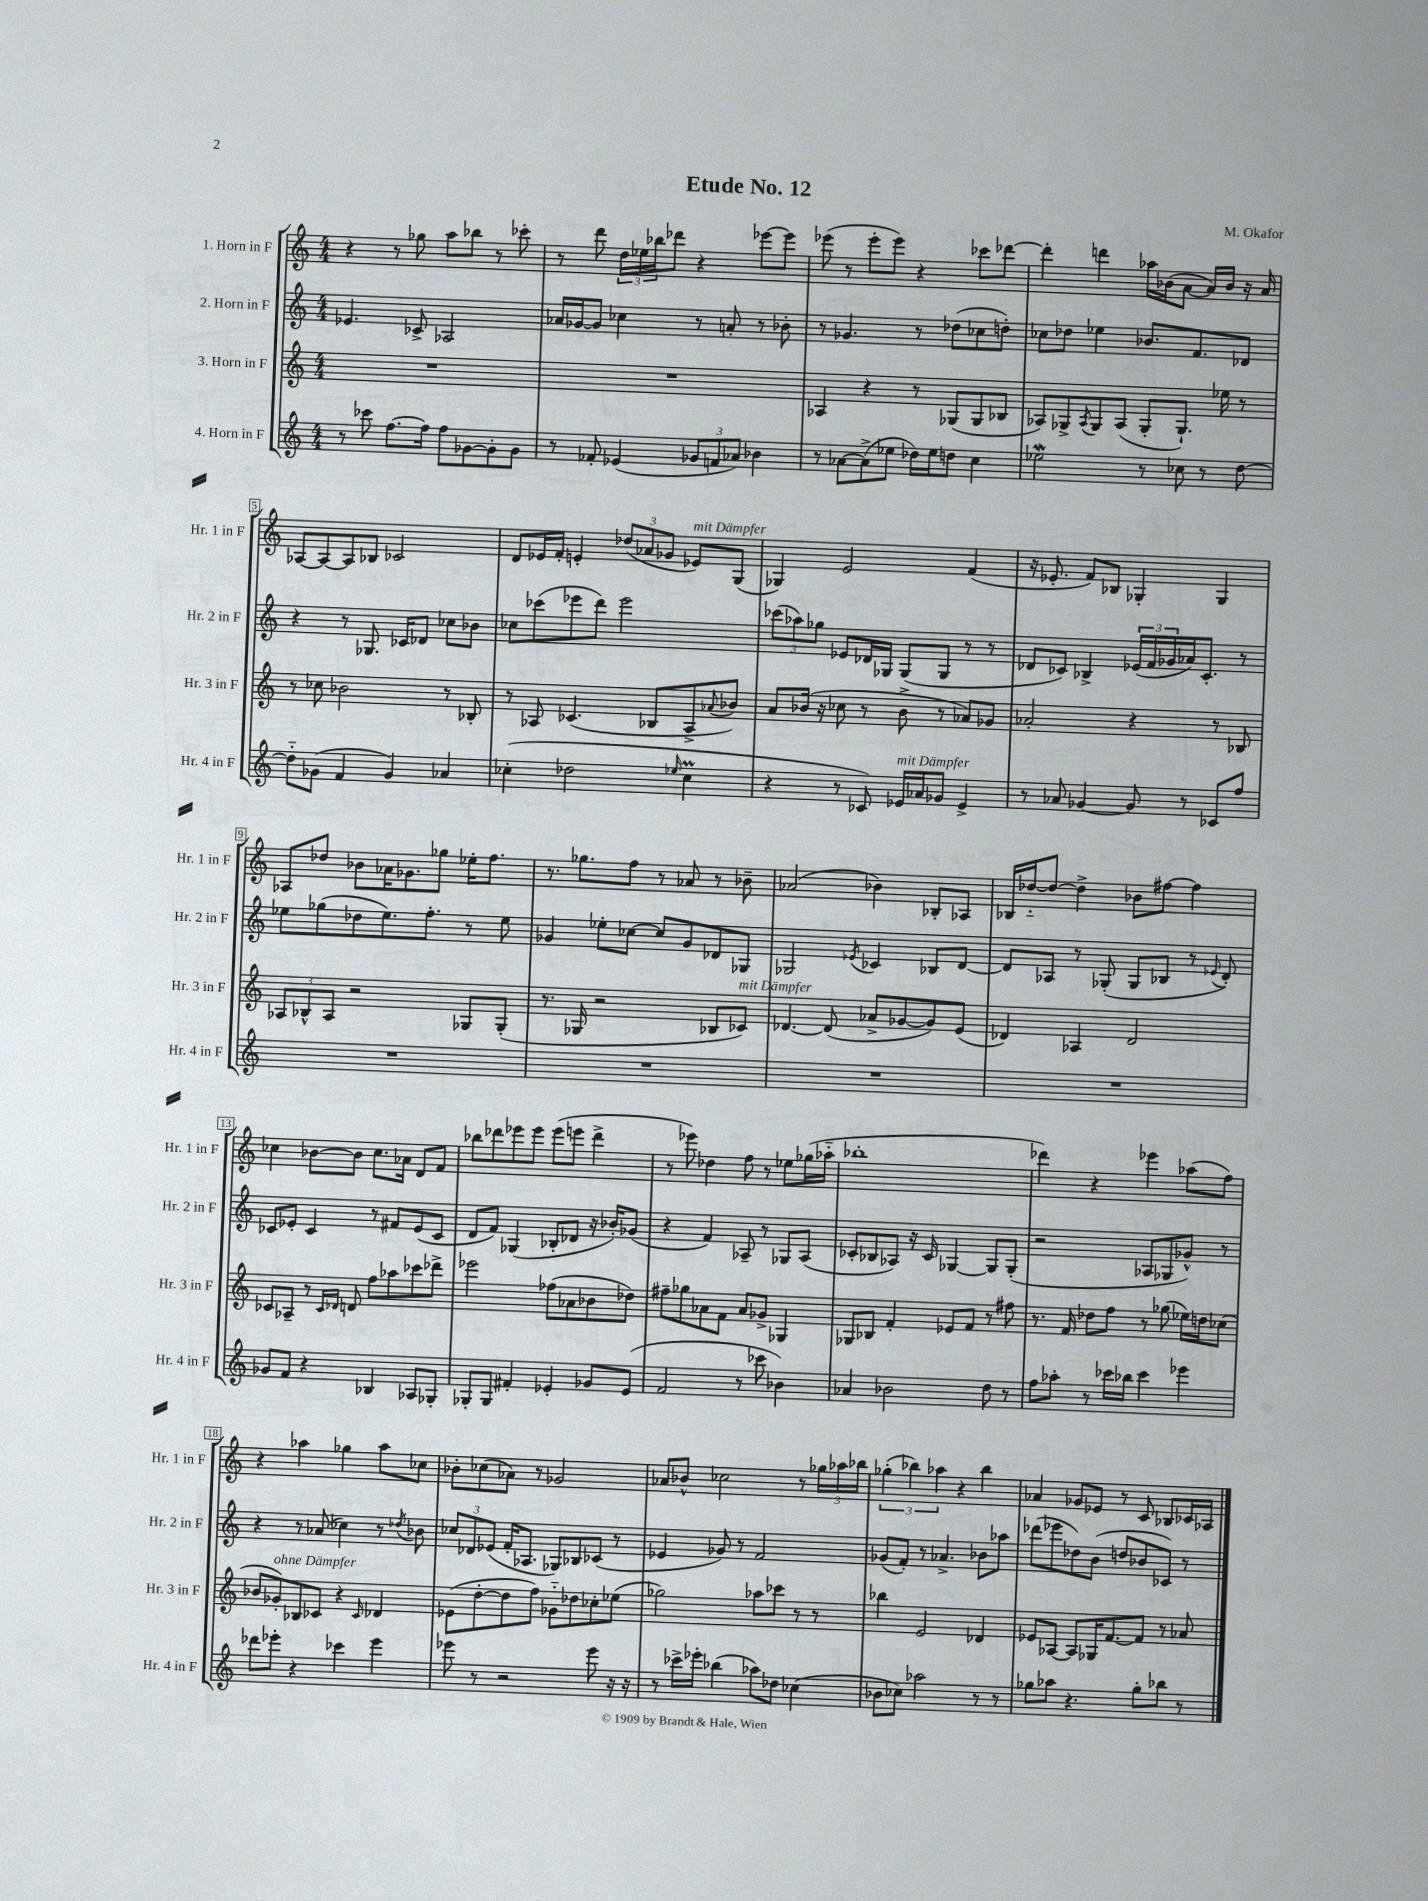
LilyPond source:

\header { title = "Etude No. 12" composer = "M. Okafor" }
<<
\new StaffGroup <<
\new Staff = "s0" \with { instrumentName = "1. Horn in F" shortInstrumentName = "Hr. 1 in F" } {
    \clef treble \key c \major \numericTimeSignature \time 4/4
    r4 r8 ges''8 a''8 bes''8 r8 ces'''8-. |
    r8 d'''8 \tuplet 3/2 { d''16 ees''16 bes''16 } des'''8 r4 ees'''8~ ees'''8 |
    ees'''8( r8 ees'''8-. ees'''8) r4 ces'''8 des'''8~ |
    des'''4-. d'''4 aes''16 bes'16( a'8~ a'16) bes'16 r16 a'16 |
    aes8~ aes8~ aes8 bes8 ces'2 |
    d'8 ees'16 f'16-. e'4-. \tuplet 3/2 { des''8( aes'8 ges'8 } ees'8^\markup { \italic "mit Dämpfer" }) g8( |
    ges4) e'2 f'4( |
    r16 ees'8.-. f'8) bes8 ges4-. ges4 |
    aes8 des''8 bes'8 aes'16 ges'8. ges''8 ees''16-. f''8. |
    r8. ges''8. f''8 r8 aes'8 r8 bes'8-- |
    aes'2( bes'4) bes8-. aes8 |
    bes16 des''16~-_ des''8~ des''4-> bes'8 fis''8~ fis''4 |
    ces''4 bes'8~ bes'8 ces''8. aes'16 d'8 f'8 |
    bes''8 des'''8 ees'''8 ees'''8 ees'''8( e'''8 des'''4-> |
    r8 ees'''8) des''4 f''8 r8 ees''8 ges''16( aes''16-_ |
    bes''1-. |
    des'''4) r4 ees'''4 aes''8( f''8) |
    r4 aes''4 ges''4 aes''8 ces''8 |
    bes'8-. ces''8( aes'8) r8 ges'2 |
    aes'8 bes'8-^ ces''2 r8 \tuplet 3/2 { ges''16 aes''16 bes''16 } |
    \tuplet 3/2 { ges''4-.( bes''4) aes''4 } r4 bes''4 |
    aes'4 ges'8 ees'8 r8 c'8 bes8 ces'16 aes16 \bar "|." |
}
\new Staff = "s1" \with { instrumentName = "2. Horn in F" shortInstrumentName = "Hr. 2 in F" } {
    \clef treble \key c \major \numericTimeSignature \time 4/4
    ees'4. ces'8-> aes2 |
    aes'16 ges'16~ ges'8 ces''4 r8 a'8-. r8 bes'8-. |
    r8 ges'4. r8 des''8( ces''8 d''8-.) |
    ces''8 des''8 ees''4 bes'8. f'8. des'8 |
    r4 r8 ges8. ces'16 des'8 ces''8 bes'8 |
    ces''8 ces'''8( ees'''8 d'''8) ees'''2 |
    \tuplet 3/2 { ces'''8( aes''8) ges''8 } ees'8 des'16 ges16 ges8( ges8 r8 r8 |
    des'8 ces'8) bes4-> \tuplet 3/2 { ees'16( f'16 ges'16 } aes'16) ces'8.-. r8 |
    ees''8 ges''8( des''8 ees''8.) f''8.-. r8 ees''8 |
    ges'4 ees''8-. ces''8~ ces''8 ges'8 des'8 ges8 |
    ges2 \acciaccatura { ees'8 } ces'4 bes8 d'8~ |
    d'8 aes8 r8 ges8-.( ges8 bes8 r8 \appoggiatura { ees'8 } d'8-.) |
    ces'8 ees'8-. ces'4 r8 fis'8 ees'8( ces'8 |
    d'8 f'8) ges4( bes8-. des'8 r16 bes'16-.) ges'8( |
    r4 f'4) aes8-- r8 ges8 aes8( |
    ces'8-. bes8 aes8) r16 ces'16 ges4~ ges8 ges8-.( |
    r2 aes8 ges8 ges'8-^) r8 |
    r4 r8 aes'8( ces''4) r8 \acciaccatura { des''8 } bes'8 |
    \tuplet 3/2 { ces''8 des'8 ees'8( } f'16-. aes8. ges8) bes8 ces'8( r8 |
    ees'4 ges'8) r8 f'2 |
    ges'8( f'8-.) r8 aes'4.-> bes'8 aes''8 |
    des'''8( ees'''8 des''8) b'8( d''8 bes'8 ces'8) r8 \bar "|." |
}
\new Staff = "s2" \with { instrumentName = "3. Horn in F" shortInstrumentName = "Hr. 3 in F" } {
    \clef treble \key c \major \numericTimeSignature \time 4/4
    R1 |
    R1 |
    aes4 r4 r8 ges8( ges8 bes8 |
    aes8) ges8-> \acciaccatura { aes8 } ges8 aes8( ges8-. ges8.-!) ees''16 r8 |
    r8 ces''8 bes'2 r8 bes8-. |
    r8 aes8 ces'4.( bes8 aes8-> \appoggiatura { aes'8 } bes'8) |
    a'8 bes'16( r16 ces''8 r8 bes'8-> r8 aes'8) ges'8 |
    aes'2-. r4 r8 bes8 |
    \tuplet 3/2 { aes8 bes8-^ aes8 } r2 ges8 ges8-.( |
    r8. ges16 r2 bes8 ces'8^\markup { \italic "mit Dämpfer" }) |
    des'4.~ des'8( aes'8-> ges'8~ ges'8) e'8( |
    des'4) aes4 des'2 |
    ces'8 aes8-- r8 \grace { ces'16 des'16 } d'8 f''8 aes''8 ces'''8 des'''8-> |
    ees'''2 fes''8( aes'8 bes'8 des''8) |
    fis''8-- ges''8 aes'8 f'8 aes'8 ges'8-> ges4 |
    ges8 bes8 f'4-. ees'8 f'8 r8 fis''8 |
    r8. f'16 des''8 f''8 r8 ges''8( ees''16) d''16 ces''8( |
    bes'8 ges'8-.^\markup { \italic "ohne Dämpfer" }) bes8 ces'8 r4 \grace { ces'16 } des'4 |
    ees'8( d''8~-. d''8 f''8) ges'8-_ des''8 ces''8-. ees''8( |
    ges''2) aes''8 ces'''8 r8 r8 |
    bes''4 e'2 des'4 |
    ees'8 aes8~ aes8 ges16 f'8.~ f'8 r8 aes'8 \bar "|." |
}
\new Staff = "s3" \with { instrumentName = "4. Horn in F" shortInstrumentName = "Hr. 4 in F" } {
    \clef treble \key c \major \numericTimeSignature \time 4/4
    r8 ces'''8 f''8.~ f''16 f''8 ges'8~ ges'8-. ges'8 |
    r8 fes'8-. ees'4( \tuplet 3/2 { ges'8 f'8 aes'8) } bes'4 |
    r8 aes'8~ aes'8->( ees''8 des''16) ees''16 d''8 c''4 |
    ees''2\mordent r8 ces''8 r8 d''8~ |
    d''8-_ ges'8( f'4 ges'4) aes'4 |
    ces''4-.( des''2 \grace { ees''16 } ces''4\prall |
    r4 r8 ces'8) ees'16^\markup { \italic "mit Dämpfer" } aes'16 ges'8 ees'4-> |
    r8 aes'8 ges'4~ ges'8 r8 ces'8 f''8 |
    R1 |
    R1 |
    R1 |
    R1 |
    ges'8 f'8 r4 bes4 aes8 ges8-. |
    ges8-. ges8 fis'4-. ees'4-. ges'8 ees'8( |
    f'2 r8 ces'''8 bes'4) |
    aes'4 bes'2 d''8 r8 |
    f''8 aes''8-. r8 ces'''16 bes''16 ces'''4 ees'''4 |
    des'''8 ees'''8-. r4 ces'''4 ees'''4 |
    ees'''8 r8 r2 ees'''8 r16 r16 |
    r8 ces'''16-> ees'''16-. bes''4( aes''8) des''8 ces''4( |
    bes'8 ces''8) aes''2 r8 r8 |
    ges''8 aes''8 r4. ges''8-. bes''8 r8 \bar "|." |
}
>>
>>
\layout { \context { \Score \override BarNumber.stencil = #(make-stencil-boxer 0.1 0.3 ly:text-interface::print) } }
